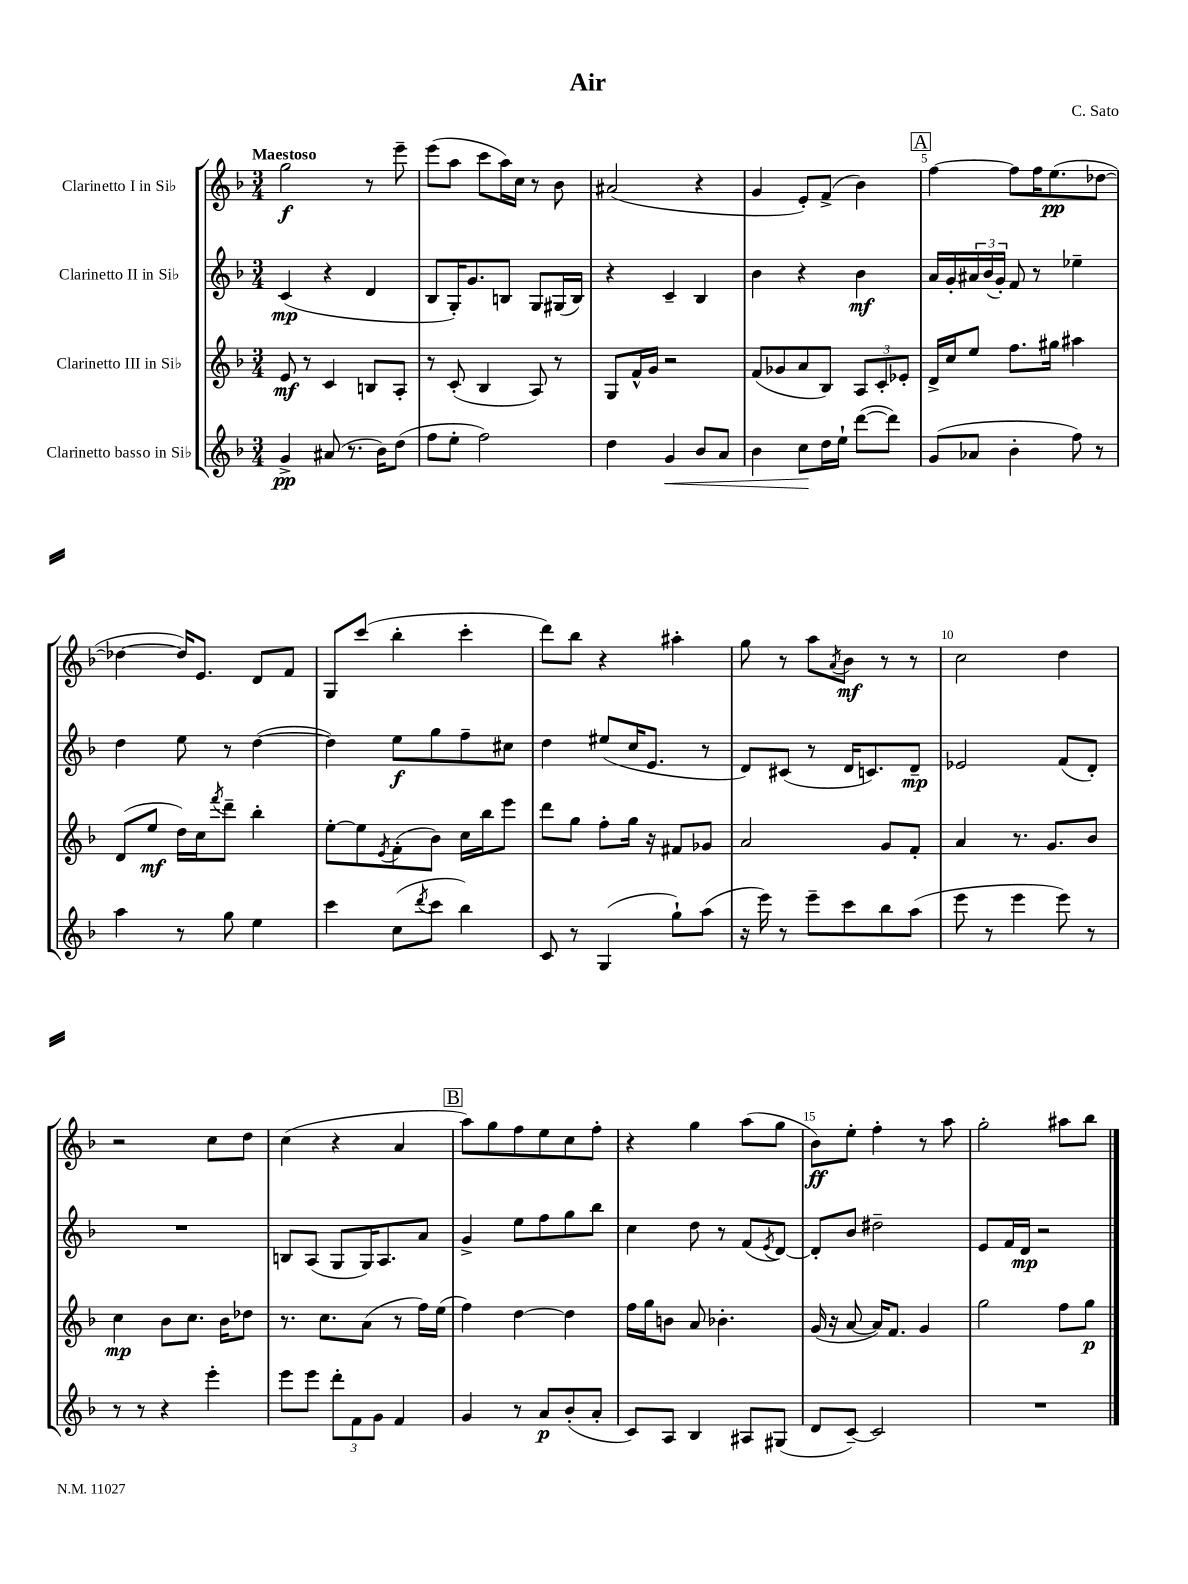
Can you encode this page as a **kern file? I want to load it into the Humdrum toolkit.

**kern	**kern	**kern	**kern
*staff4	*staff3	*staff2	*staff1
*clefG2	*clefG2	*clefG2	*clefG2
*k[b-]	*k[b-]	*k[b-]	*k[b-]
*M3/4	*M3/4	*M3/4	*M3/4
4g^/	8e/	(4c/	2gg\
.	8r	.	.
(8a#/	4c/	4r	.
8.r	.	.	.
.	8B/L	4d/	8r
16b-\LK)	.	.	.
(8dd\J	8A'/J	.	8eee~\
=	=	=	=
8ff\L	8r	8B-/L	(8eee\L
8ee'\J	(8c'/	16G'/K)	8aa\J
.	.	8.g/	.
2ff\)	4B-/	.	8ccc\L
.	.	8B/J	16aa\L)
.	.	.	16cc\JJ
.	8A/)	8G/L	8r
.	8r	(16G#/L	8b-\
.	.	16B/JJ)	.
=	=	=	=
4dd\	8G/L	4r	(2a#/
.	16f^^/L	.	.
.	16g/JJ	.	.
4g/	2r	4c~/	.
8b-/L	.	4B-/	4r
8a/J	.	.	.
=	=	=	=
4b-\	(8f/L	4b-\	4g/
.	8g-/	.	.
8cc\L	8a/	4r	8e'/L)
16dd\L	8B-/J)	.	(8f^/J
16ee`\JJ	.	.	.
([8ddd\L	12A/L	4b-\	4b-\)
.	12c'/	.	.
8ddd\]J)	.	.	.
.	12e-'/J	.	.
=	=	=	=
(8g/L	16d^/LL	16a/LL	[4ff\
.	16cc/J	16g'/	.
8a-/J	8ee/J	24a#/	.
.	.	(24b-/	.
.	.	24g'/JJ)	.
4b-'\	8.ff\L	8f/	8ff\]L
.	.	8r	16ff\K
.	16gg#\Jk	.	(8.ee\
8ff\)	4aa#\	4ee-~\	.
8r	.	.	[8dd-\J
=	=	=	=
4aa\	(8d/L	4dd\	4dd-\_
.	8ee/J	.	.
8r	16dd\LL)	8ee\	16dd-/]LK)
.	16cc\J	.	8.e/J
.	8qfff/	.	.
8gg\	8ddd~\J	8r	.
4ee\	4bb-'\	([4dd\	8d/L
.	.	.	8f/J
=	=	=	=
4ccc\	[8ee'\L	4dd\])	8G/L
.	8ee\]	.	(8ccc/J
.	8qe/	.	.
(8cc\L	(8f'\	8ee\L	4bb-'\
8qddd/	.	.	.
8ccc\J	8b-\J)	8gg\	.
4bb-\)	16cc\LL	8ff~\	4ccc'\
.	16bb-\J	.	.
.	8eee\J	8cc#\J	.
=	=	=	=
8c/	8ddd\L	4dd\	8ddd\L)
8r	8gg\J	.	8bb-\J
(4G/	8ff'\L	(8ee#/L	4r
.	16gg\Jk	16cc/K	.
.	16r	8.e/J	.
8gg`\L)	8f#/L	.	4aa#'\
(8aa\J	8g-/J	8r	.
=	=	=	=
16r	2a/	8d/L)	8gg\
16eee\)	.	.	.
8r	.	(8c#/J	8r
8eee~\L	.	8r	8aa\L
.	.	.	8qa/
8ccc\	.	16d/LK	8b-\J
.	.	8.c/)	.
8bb-\	8g/L	.	8r
(8aa\J	8f'/J	8d~/J	8r
=	=	=	=
8eee\	4a/	2e-/	2cc\
8r	.	.	.
4eee\	8.r	.	.
.	8.g/L	.	.
8eee\)	.	(8f/L	4dd\
8r	8b-/J	8d'/J)	.
=	=	=	=
8r	4cc\	2.r	2r
8r	.	.	.
4r	8b-\L	.	.
.	8.cc\J	.	.
4eee'\	.	.	8cc\L
.	16b-\LK	.	.
.	8dd-\J	.	8dd\J
=	=	=	=
8eee\L	8.r	8B/L	(4cc\
8eee\J	.	(8A/J	.
.	8.cc\L	.	.
12ddd'\L	.	8G/L	4r
12f\	.	.	.
.	(8a\J	16G/K)	.
12g\J	.	.	.
.	.	8.A/	.
4f/	8r	.	4a/
.	16ff\LL)	8a/J	.
.	(16ee\JJ	.	.
=	=	=	=
4g/	4ff\)	4g^/	8aa\L)
.	.	.	8gg\
8r	[4dd\	8ee\L	8ff\
8a/L	.	8ff\	8ee\
(8b-'/	4dd\]	8gg\	8cc\
8a'/J	.	8bb-\J	8ff'\J
=	=	=	=
8c/L)	16ff\LL	4cc\	4r
.	16gg\J	.	.
8A/J	8b\J	.	.
4B-/	8a/	8dd\	4gg\
.	4.b-'\	8r	.
8A#/L	.	(8f/L	(8aa\L
.	.	8qe/	.
(8G#/J	.	[8d/J)	8gg\J
=	=	=	=
8d/L	(16g/	8d'/]L	8b-\L)
.	16r	.	.
[8c~/J)	[8a/	8b-/J	8ee'\J
2c/]	16a/]LK)	2dd#~\	4ff'\
.	8.f/J	.	.
.	4g/	.	8r
.	.	.	8aa\
=	=	=	=
2.r	2gg\	8e/L	2gg'\
.	.	16f/L	.
.	.	16d/JJ	.
.	.	2r	.
.	8ff\L	.	8aa#\L
.	8gg\J	.	8bb-\J
==	==	==	==
*-	*-	*-	*-
